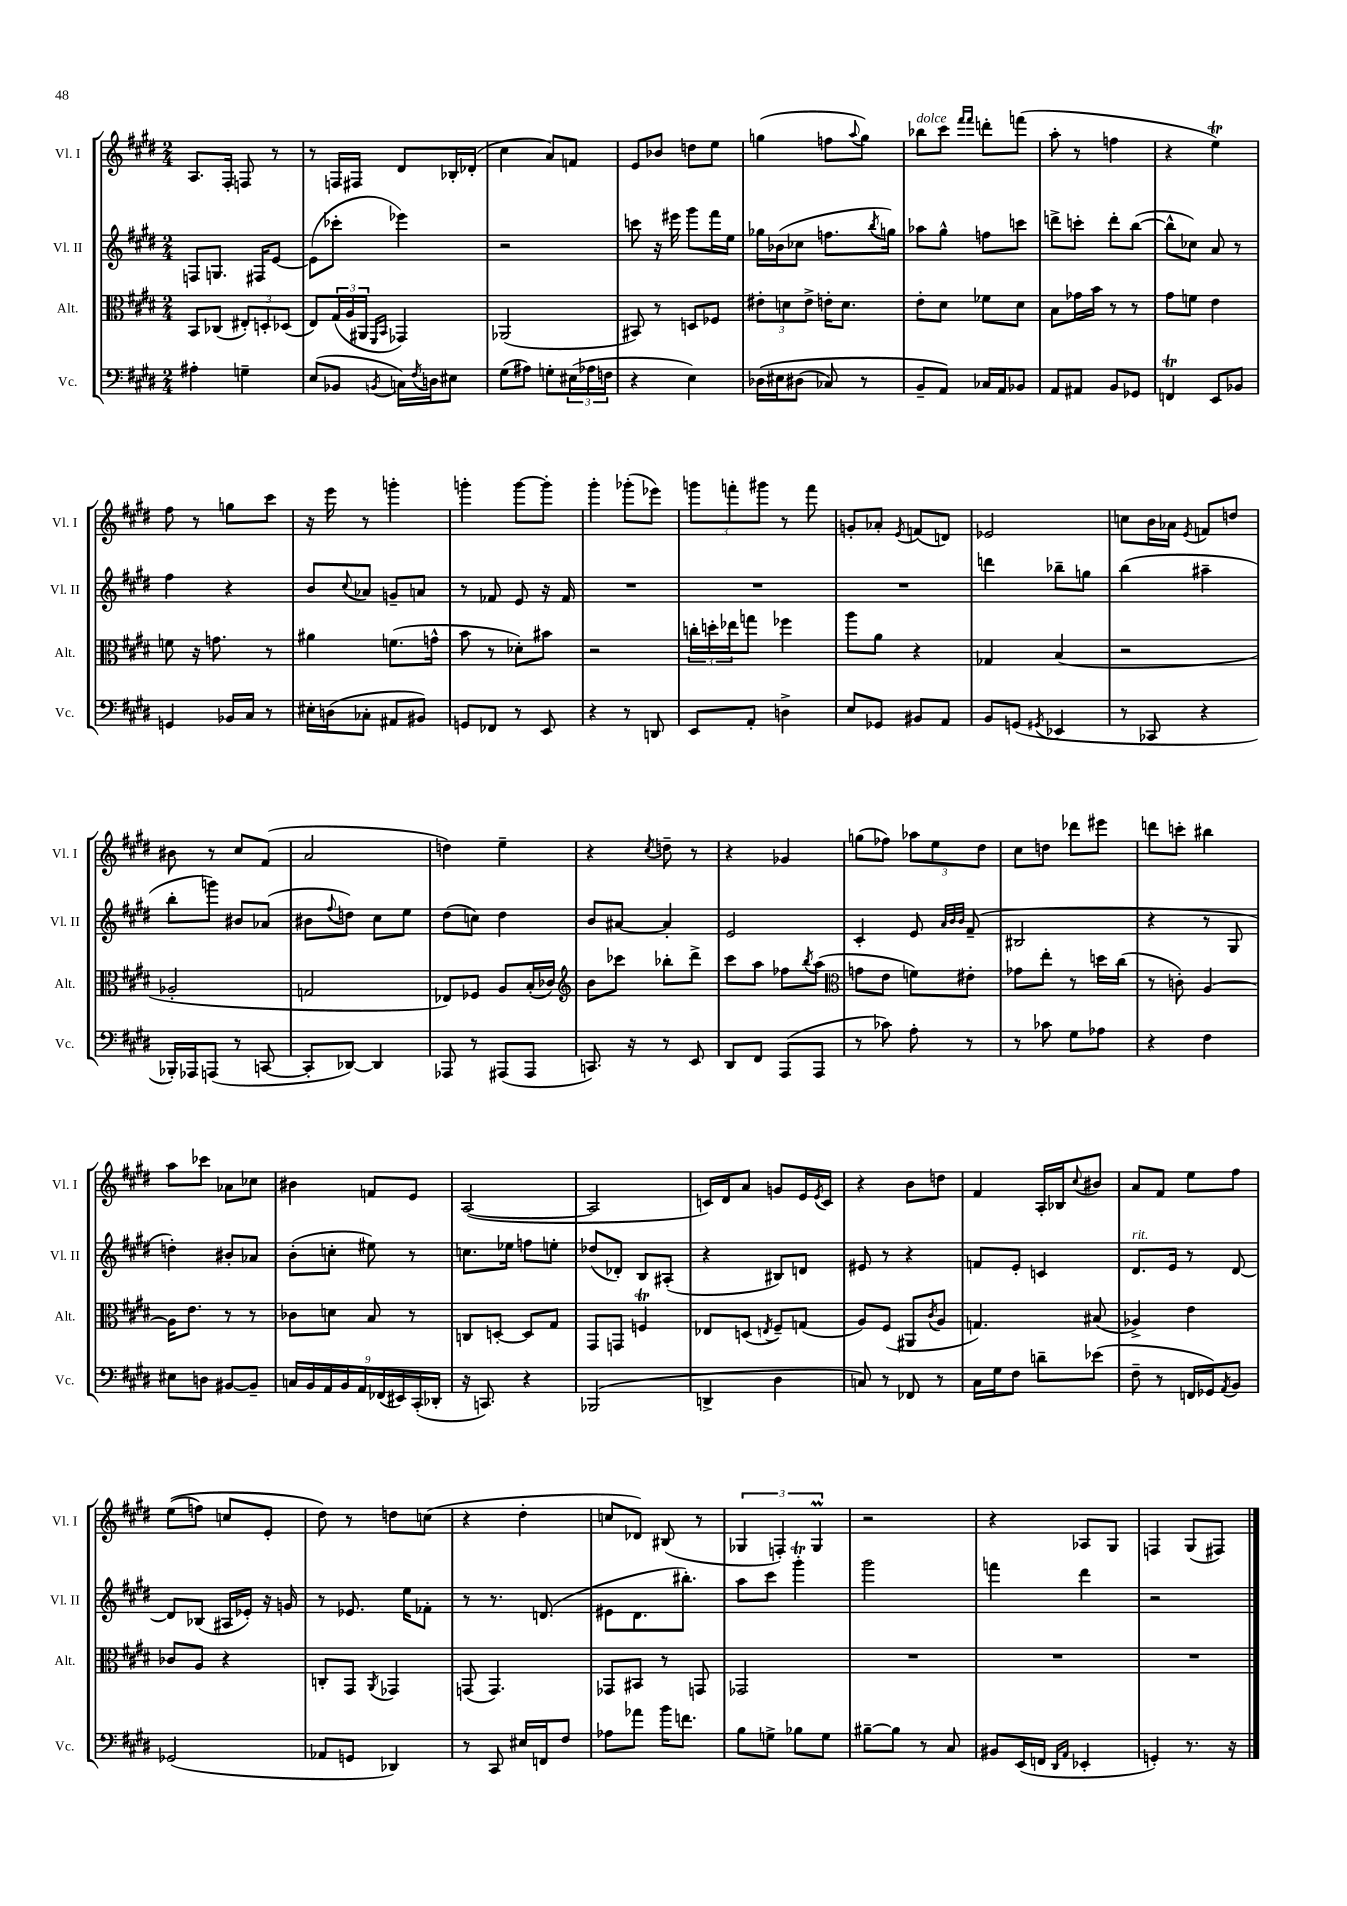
<<
\new StaffGroup <<
\new Staff = "s0" \with { instrumentName = "Vl. I" shortInstrumentName = "Vl. I" } {
    \clef treble \key e \major \numericTimeSignature \time 2/4
    a8. fis16-. f8 r8 |
    r8 f16 fis16 dis'8 bes16-. des'16-.( |
    cis''4 a'8) f'8 |
    e'8 bes'8 d''8 e''8 |
    g''4( f''8 \appoggiatura { a''8 } g''8) |
    bes''8^\markup { \italic "dolce" } cis'''8 \grace { fis'''16 fis'''16 } d'''8-. f'''8( |
    a''8-. r8 f''4 |
    r4 e''4\trill) |
    fis''8 r8 g''8 cis'''8 |
    r16 e'''16 r8 g'''4-. |
    g'''4-. g'''8~ g'''8-. |
    gis'''4-. ges'''8-.( ees'''8) |
    \tuplet 3/2 { g'''8 f'''8-. gis'''8 } r8 f'''8 |
    g'8-. aes'8-. \acciaccatura { e'8 } f'8( d'8) |
    ees'2 |
    c''8 b'16 aes'16 \acciaccatura { e'8 } f'8 d''8 |
    bis'8 r8 cis''8 fis'8( |
    a'2 |
    d''4) e''4-- |
    r4 \acciaccatura { cis''8 } d''8-- r8 |
    r4 ges'4 |
    g''8( fes''8) \tuplet 3/2 { aes''8 e''8 dis''8 } |
    cis''8 d''8 des'''8 eis'''8 |
    d'''8 c'''8-. bis''4 |
    a''8 ces'''8 aes'8 ces''8 |
    bis'4 f'8 e'8 |
    a2~( |
    a2 |
    c'16) dis'16 a'8 g'8 e'16 \acciaccatura { e'8 } c'16 |
    r4 b'8 d''8 |
    fis'4 a16-. bes16 \appoggiatura { cis''8 } bis'8 |
    a'8 fis'8 e''8 fis''8 |
    e''8(\( f''8) c''8 e'8-. |
    dis''8\) r8 d''8 c''8( |
    r4 dis''4-. |
    c''8 des'8) bis8( r8 |
    \tuplet 3/2 { ges4 f4-.) ges4\prall } |
    r2 |
    r4 aes8 gis8 |
    f4 gis8( fis8) \bar "|." |
}
\new Staff = "s1" \with { instrumentName = "Vl. II" shortInstrumentName = "Vl. II" } {
    \clef treble \key e \major \numericTimeSignature \time 2/4
    f8 g8. fis16 e'8~ |
    e'8( ces'''8-. ees'''4) |
    r2 |
    c'''8 r16 eis'''16 gis'''8 fis'''16 e''16 |
    ges''16 bes'16( ces''8 f''8. \acciaccatura { b''8 } g''16) |
    aes''8 gis''8-^ f''8 c'''8 |
    d'''8-> c'''8-. d'''8-. b''8~( |
    b''8-^ ces''8) a'8 r8 |
    fis''4 r4 |
    b'8 \appoggiatura { cis''8 } aes'8 g'8-- a'8 |
    r8 fes'8 e'8 r16 fes'16 |
    R2 |
    R2 |
    R2 |
    d'''4 bes''8-- g''8 |
    b''4( ais''4-- |
    b''8-. g'''8) bis'8 aes'8( |
    bis'8 \appoggiatura { fis''8 } d''8) cis''8 e''8 |
    dis''8( c''8) dis''4 |
    b'8 ais'8~ ais'4-. |
    e'2 |
    cis'4-. e'8 \grace { a'32 b'32 b'32 } fis'8--( |
    bis2 |
    r4 r8 gis8 |
    d''4-.) bis'8-. aes'8 |
    b'8-.( c''8-. eis''8) r8 |
    c''8. ees''16 f''8 e''8-. |
    des''8( des'8-.) b8 ais8-.( |
    r4 bis8) d'8 |
    eis'8 r8 r4 |
    f'8 e'8-. c'4 |
    dis'8.^\markup { \italic "rit." } e'16 r8 dis'8~ |
    dis'8 bes8( ais16 ees'16-.) r16 g'16 |
    r8 ees'8. e''16 fes'8-. |
    r8 r8. d'8.( |
    eis'8 dis'8. bis''8.-.) |
    a''8 cis'''8 gis'''4-.\trill |
    gis'''2 |
    f'''4 dis'''4 |
    r2 \bar "|." |
}
\new Staff = "s2" \with { instrumentName = "Alt." shortInstrumentName = "Alt." } {
    \clef alto \key e \major \numericTimeSignature \time 2/4
    b,8 ces8( \tuplet 3/2 { eis8-.) d8-. des8( } |
    e8) \tuplet 3/2 { gis16( a16 ais,16 } \grace { fis,16 b,16 } ges,4) |
    aes,2( |
    bis,8) r8 d8 fes8 |
    \tuplet 3/2 { eis'8-. d'8 eis'8-> } e'16-. d'8. |
    e'8-. dis'8 fes'8 dis'8 |
    b8 ges'16 b'16 r8 r8 |
    gis'8 f'8 e'4 |
    f'8 r16 g'8. r8 |
    ais'4 f'8.( g'16-^ |
    b'8 r8 des'8-.) bis'8 |
    r2 |
    \tuplet 3/2 { c''16-. d''16-. ees''16 } g''8 fes''4 |
    a''8 a'8 r4 |
    ges4 b4( |
    r2 |
    aes2-. |
    g2 |
    ees8) fes8 a8 b16-.( ces'16) |
    \clef treble b'8 ces'''8 bes''8-. dis'''8-> |
    cis'''8 a''8 fes''8 \acciaccatura { b''8 } a''8( |
    \clef alto g'8 e'8 f'8) eis'8-. |
    ges'8 e''8-. r8 d''16 cis''16( |
    r8 c'8-.) a4~ |
    a16 e'8. r8 r8 |
    ces'8 d'8 b8 r8 |
    c8 d8~-. d8 gis8 |
    gis,8 g,8 f4\trill |
    ees8 d8( \acciaccatura { e8 } fis8--) g8( |
    a8) fis8( ais,8 \acciaccatura { cis'8 } a8 |
    g4.) bis8( |
    aes4->) e'4 |
    ces'8 a8 r4 |
    c8-. gis,8 \acciaccatura { a,8 } ges,4 |
    g,8( g,4.) |
    ges,8 bis,8 r8 g,8 |
    ges,2 |
    R2 |
    R2 |
    R2 \bar "|." |
}
\new Staff = "s3" \with { instrumentName = "Vc." shortInstrumentName = "Vc." } {
    \clef bass \key e \major \numericTimeSignature \time 2/4
    ais4-. g4-- |
    e8( bes,8 \acciaccatura { b,8 } c16) \acciaccatura { fis8 } d16 eis8 |
    gis8( ais8) g8-. \tuplet 3/2 { eis16( aes16 f16 } |
    r4 e4) |
    des16\( eis16 dis8( ces8) r8 |
    b,8-- a,8\) ces16 a,16 bes,8 |
    a,8 ais,8 b,8 ges,8 |
    f,4\trill e,8 bes,8 |
    g,4 bes,16 cis16 r8 |
    eis16-. d16( ces8-. ais,8 bis,8) |
    g,8 fes,8 r8 e,8 |
    r4 r8 d,8 |
    e,8 a,8-. d4-> |
    e8 ges,8 bis,8 a,8 |
    b,8 g,8( \acciaccatura { gis,8 } ees,4 |
    r8 ces,8 r4 |
    bes,,16-.) aes,,16 a,,8( r8 c,8~ |
    c,8-. des,8~) des,4 |
    aes,,8 r8 ais,,8( ais,,8 |
    c,8.) r16 r8 e,8 |
    dis,8 fis,8 a,,8( a,,8 |
    r8 ces'8) a8-. r8 |
    r8 ces'8 gis8 aes8 |
    r4 fis4 |
    eis8 d8 bis,8~ bis,8-- |
    \tuplet 9/8 { c16 b,16 a,16 b,16 a,16 fes,16( eis,16) cis,16-.( des,16-. } |
    r16 c,8.) r4 |
    bes,,2( |
    d,4-> dis4 |
    c8) r8 fes,8 r8 |
    cis16 gis16 fis8 d'8-- ees'8( |
    fis8-- r8 f,16 ges,16) \acciaccatura { a,8 } b,8 |
    ges,2( |
    aes,8 g,8 des,4) |
    r8 cis,8 eis16 f,16 fis8 |
    aes8 aes'8 b'16 f'8. |
    b8 g8-> bes8 g8 |
    bis8~-- bis8 r8 cis8 |
    bis,8 e,16( f,16 \grace { dis,16 a,16 } ees,4-. |
    g,4-.) r8. r16 \bar "|." |
}
>>
>>
\layout { \context { \Score \remove "Bar_number_engraver" } }
